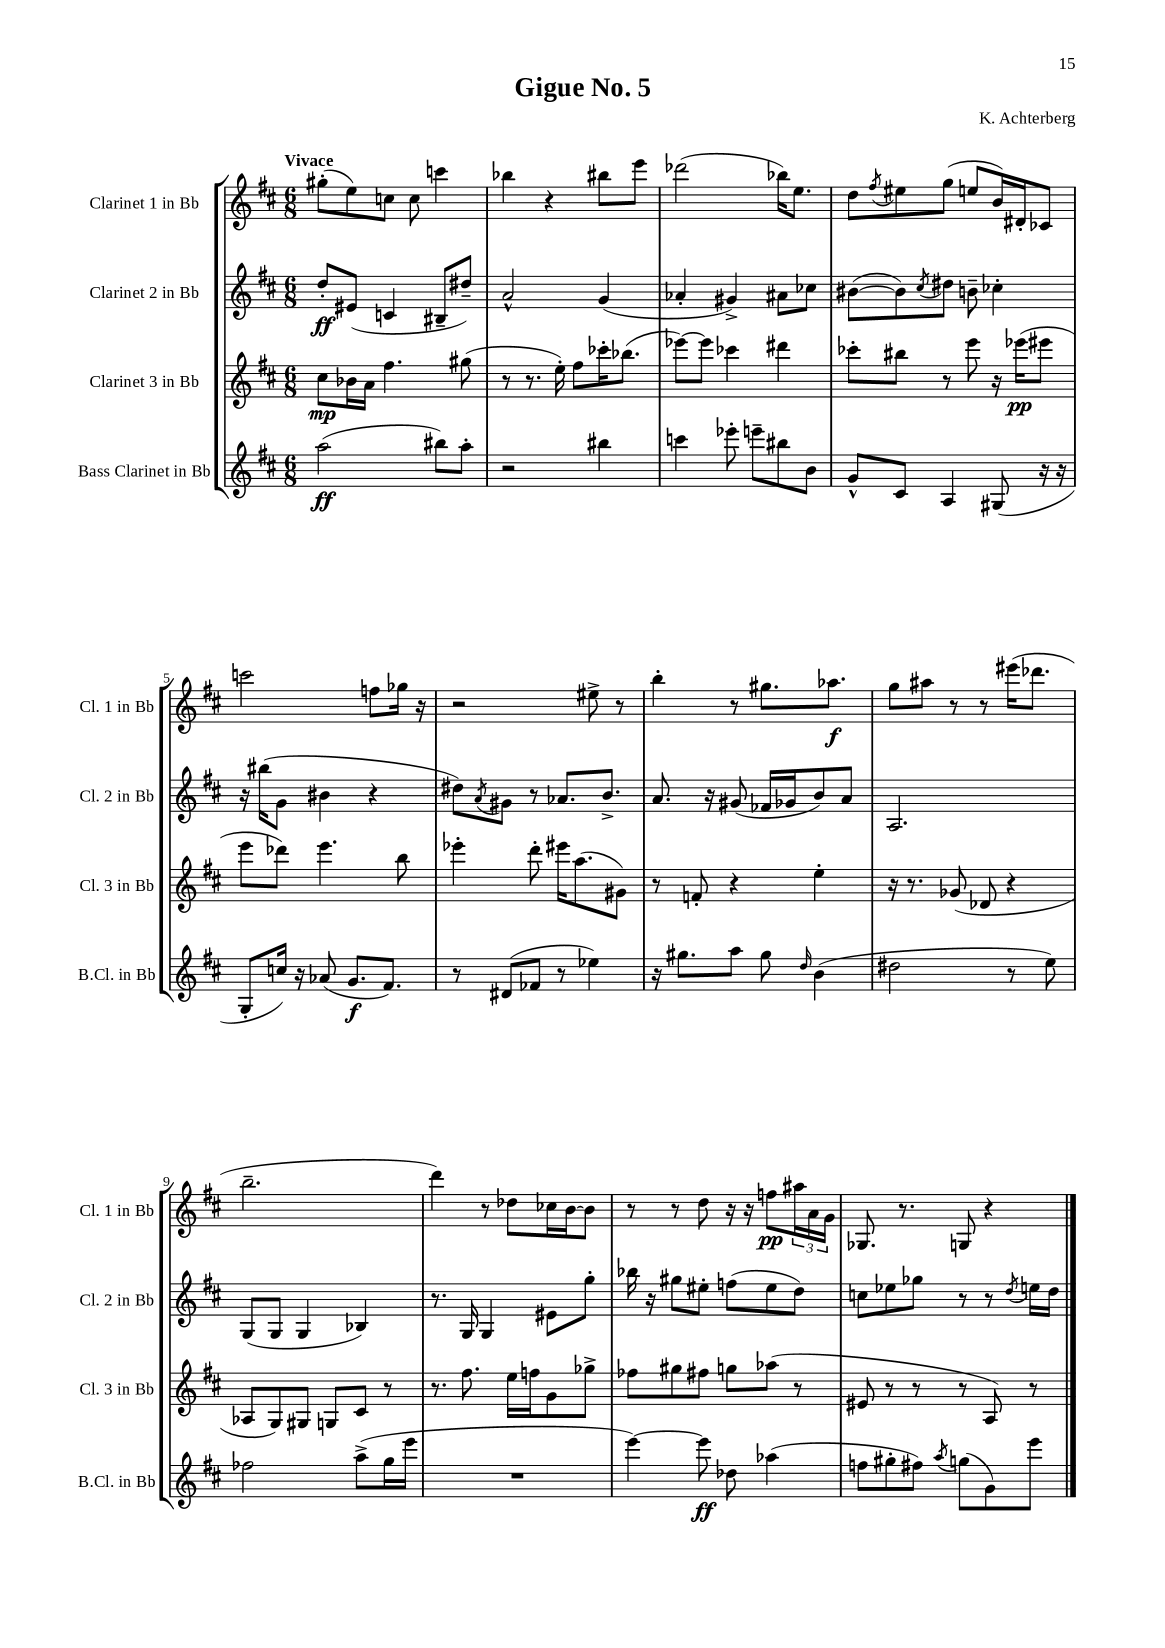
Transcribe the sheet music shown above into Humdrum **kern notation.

**kern	**kern	**kern	**kern
*staff4	*staff3	*staff2	*staff1
*clefG2	*clefG2	*clefG2	*clefG2
*k[f#c#]	*k[f#c#]	*k[f#c#]	*k[f#c#]
*M6/8	*M6/8	*M6/8	*M6/8
(2aa	8cc#	8dd'	(8gg#'
.	16b-	(8e#	8ee)
.	16a	.	.
.	4.ff#	4c	8cc
.	.	.	8cc
8bb#)	.	8B#~	4ccc
8aa'	(8gg#	8dd#~)	.
=	=	=	=
2r	8r	2a^^	4bb-
.	8.r	.	.
.	.	.	4r
.	16ee')	.	.
.	8ff#	.	.
4bb#	16ccc-'	(4g	8bb#
.	(8.bb-	.	.
.	.	.	8eee
=	=	=	=
4ccc	[8eee-)	4a-'	(2ddd-
.	8eee-]	.	.
8eee-'	4ccc-	4g#^)	.
8eee~	.	.	.
8bb#	4ddd#	8a#	16bb-)
.	.	.	8.ee
8b	.	8cc-	.
=	=	=	=
8g^^	8ccc-'	([8b#	8dd
.	.	.	8qff#
8c#	8bb#	8b#])	8ee#
.	.	8qcc#	.
4A	8r	8dd#	(8gg
.	8eee	8b~	8ee
(8G#	16r	4cc-'	16b)
.	(16eee-	.	16d#'
16r	8eee#	.	8c-
16r	.	.	.
=	=	=	=
8G'	8eee	16r	2ccc
.	.	(16bb#	.
16cc)	8ddd-)	8g	.
16r	.	.	.
(8a-	4.eee	4b#	.
8.g	.	.	.
.	.	4r	8ff
8.f#)	.	.	.
.	8bb	.	16gg-
.	.	.	16r
=	=	=	=
8r	4eee-'	8dd#)	2r
.	.	8qa	.
(8d#	.	8g#	.
8f-	8ddd'	8r	.
8r	16eee#	8.a-	.
.	(8.aa	.	.
4ee-)	.	.	8ee#^
.	.	8.b^	.
.	8g#)	.	8r
=	=	=	=
16r	8r	8.a	4bb'
8.gg#	.	.	.
.	8f'	.	.
.	.	16r	.
8aa	4r	(8g#	8r
8gg#	.	16f-	8.gg#
.	.	16g-	.
16qqdd	.	.	.
(4b	4ee'	8b)	.
.	.	.	8.aa-
.	.	8a	.
=	=	=	=
2dd#	16r	2.A	8gg
.	8.r	.	.
.	.	.	8aa#
.	(8g-	.	8r
.	8d-	.	8r
8r	4r	.	(16eee#
.	.	.	8.ddd-
8ee)	.	.	.
=	=	=	=
2ff-	8A-	(8G	2.bb~
.	8G)	8G	.
.	8G#	4G	.
.	8G	.	.
(8aa^	8c#	4B-)	.
16gg	8r	.	.
16eee	.	.	.
=	=	=	=
2.r	8.r	8.r	4ddd)
.	8.ff#	16G	.
.	.	4G	8r
.	16ee	.	8dd-
.	16ff	.	.
.	8g	8e#	16cc-
.	.	.	[16b
.	8gg-^	8gg'	8b]
=	=	=	=
[4eee)	8ff-	16bb-	8r
.	.	16r	.
.	8gg#	8gg#	8r
8eee]	8ff#	8ee#'	8dd
8dd-	8gg	(8ff	16r
.	.	.	16r
(4aa-	(8aa-	8ee#	8ff
.	8r	8dd)	24aa#
.	.	.	24a
.	.	.	24g
=	=	=	=
8ff	8e#	8cc	8.G-
8gg#'	8r	8ee-	.
.	.	.	8.r
8ff#)	8r	8gg-	.
8qaa	.	.	.
(8gg	8r	8r	8G
8g)	8A)	8r	4r
.	.	8qdd	.
8eee	8r	16ee	.
.	.	16dd	.
==	==	==	==
*-	*-	*-	*-
